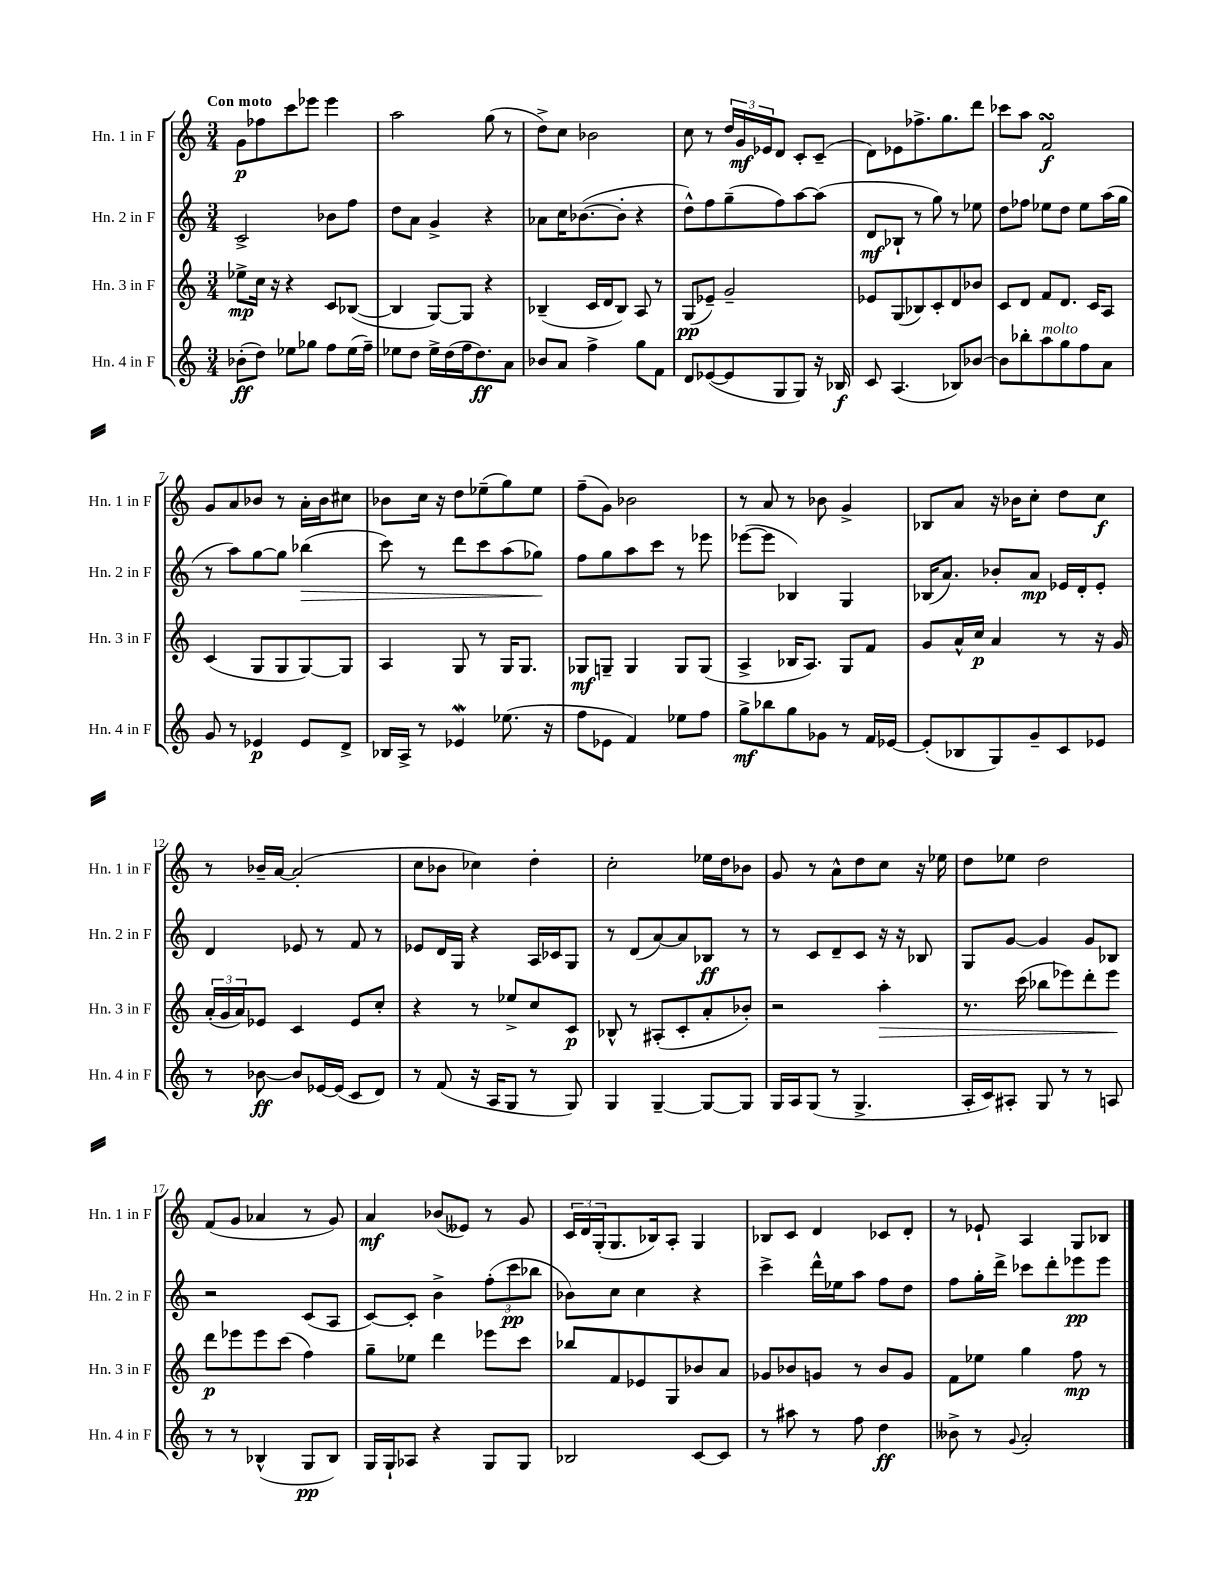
<<
\new StaffGroup <<
\new Staff = "s0" \with { instrumentName = "Hn. 1 in F" shortInstrumentName = "Hn. 1 in F" } {
    \clef treble \key c \major \numericTimeSignature \time 3/4 \tempo "Con moto"
    g'8\p fes''8 c'''8 ees'''8 ees'''4 |
    a''2 g''8( r8 |
    d''8->) c''8 bes'2 |
    c''8 r8 \tuplet 3/2 { d''16 g'16\mf ees'16 } d'8 c'8-. c'8--( |
    d'8) ees'8 fes''8.-> g''8. d'''8 |
    ces'''8 a''8 f'2\turn\f |
    g'8 a'8 bes'8 r8 a'16-. bes'16 cis''8 |
    bes'8 c''16 r16 d''8 ees''8--( g''8) ees''8 |
    f''8--( g'8) bes'2 |
    r8 a'8 r8 bes'8 g'4-> |
    bes8 a'8 r16 bes'16 c''8-. d''8 c''8\f |
    r8 bes'16-- a'16~ a'2-.( |
    c''8 bes'8 ces''4) d''4-. |
    c''2-. ees''16 d''16 bes'8 |
    g'8 r8 a'8-^ d''8 c''8 r16 ees''16 |
    d''8 ees''8 d''2 |
    f'8( g'8 aes'4 r8 g'8) |
    a'4\mf bes'8( eeses'8) r8 g'8 |
    \tuplet 3/2 { c'16 d'16 g16-.( } g8. bes16) a8-. g4 |
    bes8 c'8 d'4 ces'8 d'8-. |
    r8 ees'8-! a4 g8 bes8 \bar "|." |
}
\new Staff = "s1" \with { instrumentName = "Hn. 2 in F" shortInstrumentName = "Hn. 2 in F" } {
    \clef treble \key c \major \numericTimeSignature \time 3/4
    c'2-> bes'8 f''8 |
    d''8 a'8 g'4-> r4 |
    aes'8 c''16 bes'8.~( bes'8-. r4 |
    d''8-^) f''8 g''8--( f''8) a''8~ a''8( |
    d'8\mf bes8-! r8 g''8) r8 ees''8 |
    d''8 fes''8 ees''8 d''8 ees''8 a''16( g''16 |
    r8 a''8) g''8~ g''8 bes''4\>( |
    c'''8) r8 d'''8 c'''8 a''8( ges''8\!) |
    f''8 g''8 a''8 c'''8 r8 ees'''8 |
    ees'''8~( ees'''8 bes4) g4 |
    bes16( a'8.) bes'8-. a'8\mp ees'16 d'16-. ees'8-. |
    d'4 ees'8 r8 f'8 r8 |
    ees'8 d'16 g16 r4 a16 ces'16 g8 |
    r8 d'8( a'8~) a'8 bes8\ff r8 |
    r8 c'8 d'8-- c'8 r16 r16 bes8 |
    g8 g'8~ g'4 g'8 bes8 |
    r2 c'8( a8 |
    c'8~) c'8-. b'4-> \tuplet 3/2 { f''8-.( c'''8\pp bes''8 } |
    bes'8) c''8 c''4 r4 |
    c'''4-> d'''16-^ ees''16 a''8 f''8 d''8 |
    f''8 g''16-. d'''16-> ces'''8 d'''8-. ees'''8\pp ees'''8 \bar "|." |
}
\new Staff = "s2" \with { instrumentName = "Hn. 3 in F" shortInstrumentName = "Hn. 3 in F" } {
    \clef treble \key c \major \numericTimeSignature \time 3/4
    ees''8->\mp c''16 r16 r4 c'8 bes8~( |
    bes4 g8~) g8 r4 |
    bes4--( c'16 d'16 bes8) a8 r8 |
    g8\pp( ees'8--) g'2-- |
    ees'8 g8( bes8) c'8-. d'8 bes'8 |
    c'8 d'8 f'8 d'8. c'16 a8 |
    c'4( g8 g8 g8~) g8 |
    a4 g8 r8 g16 g8. |
    ges8\mf g8-- g4 g8 g8( |
    a4-> bes16 a8.) g8 f'8 |
    g'8 a'16-^ c''16\p a'4 r8 r16 g'16 |
    \tuplet 3/2 { a'16-.( g'16 a'16) } ees'8 c'4 ees'8 c''8-. |
    r4 r8 ees''8-> c''8 c'8\p |
    bes8-^ r8 ais8-.( c'8-. a'8-. bes'8-.) |
    r2 a''4-.\> |
    r8. c'''16( bes''8 ees'''8) d'''8-. ees'''8\! |
    d'''8\p ees'''8 ees'''8 c'''8( f''4) |
    g''8-- ees''8 d'''4 ees'''8 c'''8 |
    bes''8 f'8 ees'8 g8 bes'8 a'8 |
    ges'8 bes'8 g'8 r8 bes'8 g'8 |
    f'8 ees''8 g''4 f''8\mp r8 \bar "|." |
}
\new Staff = "s3" \with { instrumentName = "Hn. 4 in F" shortInstrumentName = "Hn. 4 in F" } {
    \clef treble \key c \major \numericTimeSignature \time 3/4
    bes'8-.\ff( d''8) ees''8 ges''8 f''8 ees''16( f''16--) |
    ees''8 d''8 ees''16-> d''16( f''16 d''8.\ff) a'8 |
    bes'8 a'8 f''4-> g''8 f'8 |
    d'8 ees'8~( ees'8 g8 g8) r16 bes16\f |
    c'8 a4.( bes8) bes'8~ |
    bes'8 bes''8-. a''8^\markup { \italic "molto" } g''8 f''8 a'8 |
    g'8 r8 ees'4\p ees'8 d'8-> |
    bes16 a16-> r8 ees'4\mordent ees''8.( r16 |
    f''8 ees'8 f'4) ees''8 f''8 |
    g''8->\mf bes''8 g''8 ges'8 r8 f'16 ees'16~ |
    ees'8-.( bes8 g8) g'8-- c'8 ees'8 |
    r8 bes'8~\ff bes'8 ees'16~ ees'16( c'8 d'8) |
    r8 f'8( r16 a16 g8 r8 g8) |
    g4 g4~-- g8~ g8 |
    g16 a16 g8( r8 g4.-> |
    a16-. c'16) ais8-. g8 r8 r8 a8 |
    r8 r8 bes4-^( g8\pp bes8) |
    g16 g16-! aes8 r4 g8 g8 |
    bes2 c'8~ c'8 |
    r8 ais''8 r8 f''8 d''4\ff |
    beses'8-> r8 \appoggiatura { g'8 } a'2-. \bar "|." |
}
>>
>>
